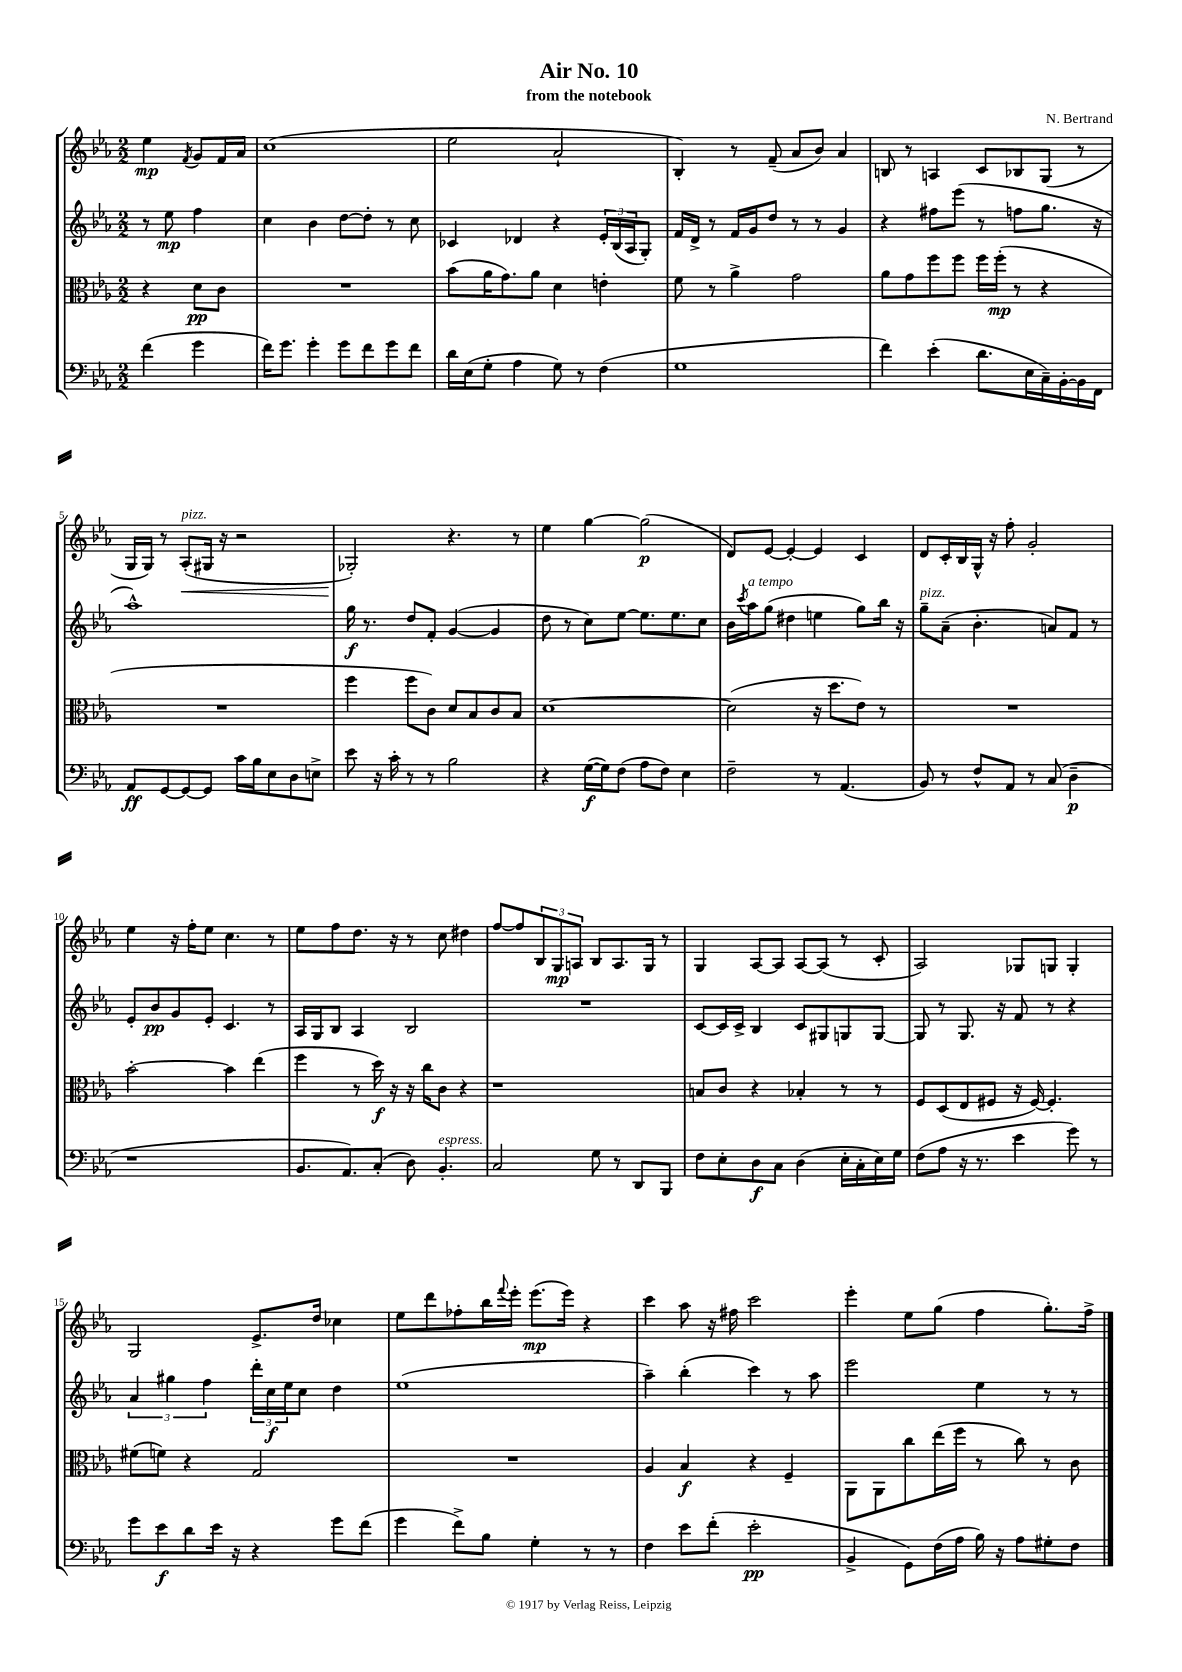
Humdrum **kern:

**kern	**dynam	**kern	**dynam	**kern	**dynam	**kern	**dynam
*part4	*part4	*part3	*part3	*part2	*part2	*part1	*part1
*staff4	*staff4	*staff3	*staff3	*staff2	*staff2	*staff1	*staff1
*clefF4	*	*clefC3	*	*clefG2	*	*clefG2	*
*k[b-e-a-]	*	*k[b-e-a-]	*	*k[b-e-a-]	*	*k[b-e-a-]	*
*M2/2	*	*M2/2	*	*M2/2	*	*M2/2	*
=	=	=	=	=	=	=	=
(4f\	.	4r	.	8r	.	4ee-\	mp
.	.	.	.	8ee-\	mp	.	.
.	.	.	.	.	.	8qf/	.
4g\	.	8d\L	pp	4ff\	.	8g/L	.
.	.	8c\J	.	.	.	16f/L	.
.	.	.	.	.	.	16a-/JJ	.
=1	=1	=1	=1	=1	=1	=1	=1
16f\KL)	.	1r	.	4cc\	.	(1cc	.
8.g\J	.	.	.	.	.	.	.
4g'\	.	.	.	4b-\	.	.	.
8g\L	.	.	.	[8dd\L	.	.	.
8f\	.	.	.	8dd'\J]	.	.	.
8g\	.	.	.	8r	.	.	.
8f\J	.	.	.	8cc\	.	.	.
=2	=2	=2	=2	=2	=2	=2	=2
16d\LL	.	(8b-\L	.	4c-X/	.	2ee-\	.
(16E-\J	.	.	.	.	.	.	.
8G'\J	.	16a-\K	.	.	.	.	.
.	.	8.g\)	.	.	.	.	.
4A-\	.	.	.	4d-X/	.	.	.
.	.	8a-\J	.	.	.	.	.
8G\)	.	4d\	.	4r	.	2a-`/	.
8r	.	.	.	.	.	.	.
(4F\	.	4en'\	.	24e-'/LL	.	.	.
.	.	.	.	(24B-/	.	.	.
.	.	.	.	24A-/J	.	.	.
.	.	.	.	8G'/J)	.	.	.
=3	=3	=3	=3	=3	=3	=3	=3
1G	.	8f\	.	16f/LL	.	4B-'/)	.
.	.	.	.	16d^/JJ	.	.	.
.	.	8r	.	8r	.	.	.
.	.	4a-^\	.	16f/LL	.	8r	.
.	.	.	.	16g/J	.	.	.
.	.	.	.	8dd/J	.	(8f~/	.
.	.	2g\	.	8r	.	8a-/L	.
.	.	.	.	8r	.	8b-/J)	.
.	.	.	.	4g/	.	4a-/	.
=4	=4	=4	=4	=4	=4	=4	=4
4f\)	.	8a-\L	.	4r	.	8Bn/	.
.	.	8g\	.	.	.	8r	.
(4e-'\	.	8ff\	.	8ff#X\L	.	4An/	.
.	.	8ff\J	.	(8eee-\J	.	.	.
8.d\L	.	16ff\LL	.	8r	.	8c/L	.
.	.	(16ff'\JJ	mp	.	.	.	.
.	.	8r	.	8ffn\L	.	8B-X/	.
16E-\L	.	.	.	.	.	.	.
16C~\)	.	4r	.	8.gg\J	.	(8G/J	.
[16BB-'\	.	.	.	.	.	.	.
16BB-\]	.	.	.	.	.	8r	.
16FF\JJ	.	.	.	16r	.	.	.
!!LO:LB:g=z
=5	=5	=5	=5	=5	=5	=5	=5
8AA-/L	ff	1r	.	1aa-^^)	.	16G/LL	.
.	.	.	.	.	.	16G/JJ)	.
[8GG/	.	.	.	.	.	8r	.
!	!	!	!	!	!	!LO:TX:a:i:t=pizz.	!
!	!	!	!	!	!	!	!LO:HP:b
8GG/_	.	.	.	.	.	(8A-'/L	<
8GG/J]	.	.	.	.	.	16G#X/Jk	.
.	.	.	.	.	.	16r	.
16c\LL	.	.	.	.	.	2r	.
16B-\J	.	.	.	.	.	.	.
8E-\	.	.	.	.	.	.	.
8D\	.	.	.	.	.	.	.
8En^\J	.	.	.	.	.	.	.
=6	=6	=6	=6	=6	=6	=6	=6
8e-\	.	4ff\	.	16gg\	f	2G-X'/)	.
.	.	.	.	8.r	.	.	.
16r	.	.	.	.	.	.	.
16c'\	.	.	.	.	.	.	.
8r	.	8ff\L	.	8dd/L	.	.	.
8r	.	8c\J)	.	8f'/J	.	.	.
2B-\	.	8d/L	.	([4g/	.	4.r	[
.	.	8B-/	.	.	.	.	.
.	.	8c/	.	4g/]	.	.	.
.	.	8B-/J	.	.	.	8r	.
=7	=7	=7	=7	=7	=7	=7	=7
4r	.	[1d	.	8dd\	.	4ee-\	.
.	.	.	.	8r	.	.	.
([16G\LL	f	.	.	8cc\L)	.	[4gg\	.
16G\J])	.	.	.	.	.	.	.
(8F\J	.	.	.	[8ee-\J	.	.	.
8A-\L	.	.	.	8.ee-\L]	.	(2gg\]	p
8F\J)	.	.	.	.	.	.	.
.	.	.	.	8.ee-\	.	.	.
4E-\	.	.	.	.	.	.	.
.	.	.	.	8cc\J	.	.	.
=8	=8	=8	=8	=8	=8	=8	=8
2F~\	.	(2d\]	.	16b-\LL	.	8d/L)	.
.	.	.	.	8qccc/	.	.	.
!	!	!	!	!LO:TX:a:i:t=a tempo	!	!	!
.	.	.	.	16aa-\J	.	.	.
.	.	.	.	(8gg\J	.	[8e-/J	.
.	.	.	.	4dd#X\	.	4e-'/_	.
8r	.	16r	.	4een\	.	4e-/]	.
.	.	8.dd\L	.	.	.	.	.
(4.AA-/	.	.	.	.	.	.	.
.	.	8e-\J)	.	8gg\L)	.	4c/	.
.	.	8r	.	16bb-\Jk	.	.	.
.	.	.	.	16r	.	.	.
=9	=9	=9	=9	=9	=9	=9	=9
!	!	!	!	!LO:TX:a:i:t=pizz.	!	!	!
8BB-/)	.	1r	.	8gg~\L	.	8d/L	.
8r	.	.	.	(8a-~\J	.	16c'/L	.
.	.	.	.	.	.	16B-/	.
8F^^/L	.	.	.	4.b-'\	.	16G^^/JJ	.
.	.	.	.	.	.	16r	.
8AA-/J	.	.	.	.	.	8ff'\	.
8r	.	.	.	.	.	2g'/	.
(8C/	.	.	.	8an/L)	.	.	.
4D~\	p	.	.	8f/J	.	.	.
.	.	.	.	8r	.	.	.
!!LO:LB:g=z
=10	=10	=10	=10	=10	=10	=10	=10
1r	.	[2b-'\	.	8e-'/L	.	4ee-\	.
.	.	.	.	8b-/	pp	.	.
.	.	.	.	8g/	.	16r	.
.	.	.	.	.	.	16ff'\KL	.
.	.	.	.	8e-'/J	.	8ee-\J	.
.	.	4b-\]	.	4.c/	.	4.cc\	.
.	.	(4ee-\	.	.	.	.	.
.	.	.	.	8r	.	8r	.
=11	=11	=11	=11	=11	=11	=11	=11
8.BB-/L	.	4ff\	.	16A-/LL	.	8ee-\L	.
.	.	.	.	16G/J	.	.	.
.	.	.	.	8B-/J	.	8ff\	.
8.AA-/)	.	.	.	.	.	.	.
.	.	8r	.	4A-/	.	8.dd\J	.
(8C'/J	.	16dd\)	f	.	.	.	.
.	.	16r	.	.	.	16r	.
8D\)	.	16r	.	2B-/	.	8r	.
.	.	16cc\KL	.	.	.	.	.
!LO:TX:a:i:t=espress.	!	!	!	!	!	!	!
4.BB-'/	.	8c\J	.	.	.	8cc\	.
.	.	4r	.	.	.	4dd#X\	.
=12	=12	=12	=12	=12	=12	=12	=12
2C/	.	1r	.	1r	.	[8ff/L	.
.	.	.	.	.	.	8ff/]	.
.	.	.	.	.	.	12B-/	.
.	.	.	.	.	.	12G/	mp
.	.	.	.	.	.	12An/J	.
8G\	.	.	.	.	.	8B-/L	.
8r	.	.	.	.	.	8.A/	.
8DD/L	.	.	.	.	.	.	.
.	.	.	.	.	.	16G/Jk	.
8BBB-/J	.	.	.	.	.	8r	.
=13	=13	=13	=13	=13	=13	=13	=13
8F\L	.	8Bn/L	.	[8c/L	.	4G/	.
8E-'\	.	8c/J	.	16c/L]	.	.	.
.	.	.	.	16c^/JJ	.	.	.
8D\	f	4r	.	4B-/	.	[8A-/L	.
8C\J	.	.	.	.	.	8A-/J]	.
(4D\	.	4B-X'/	.	8c/L	.	[8A-/L	.
.	.	.	.	8G#X/	.	(8A-/J]	.
16E-'\LL	.	8r	.	8Gn/	.	8r	.
16C'\	.	.	.	.	.	.	.
16E-\)	.	8r	.	[8G/J	.	8c'/	.
16G\JJ	.	.	.	.	.	.	.
=14	=14	=14	=14	=14	=14	=14	=14
(8F\L	.	8F/L	.	8G/]	.	2A-/)	.
8A-\J	.	(8D/	.	8r	.	.	.
16r	.	8E-/	.	8.G/	.	.	.
8.r	.	.	.	.	.	.	.
.	.	8F#X/J	.	.	.	.	.
.	.	.	.	16r	.	.	.
4e-\	.	16r	.	8f/	.	8G-X/L	.
.	.	[16F#/)	.	.	.	.	.
.	.	4.F#'/]	.	8r	.	8Gn/J	.
8g\)	.	.	.	4r	.	4G'/	.
8r	.	.	.	.	.	.	.
!!LO:LB:g=z
=15	=15	=15	=15	=15	=15	=15	=15
8g\L	.	(8f#X\L	.	6a-/	.	2G/	.
8e-\	f	8fn\J)	.	.	.	.	.
.	.	.	.	6gg#X\	.	.	.
8d\	.	4r	.	.	.	.	.
.	.	.	.	6ff\	.	.	.
16e-\Jk	.	.	.	.	.	.	.
16r	.	.	.	.	.	.	.
4r	.	2G/	.	24ddd'\LL	.	8.e-^/L	.
.	.	.	.	24cc\	f	.	.
.	.	.	.	24ee-\J	.	.	.
.	.	.	.	8cc\J	.	.	.
.	.	.	.	.	.	16dd/Jk	.
8g\L	.	.	.	4dd\	.	4cc-X\	.
(8f\J	.	.	.	.	.	.	.
=16	=16	=16	=16	=16	=16	=16	=16
4g\	.	1r	.	(1ee-	.	8ee-\L	.
.	.	.	.	.	.	8ddd\	.
8f^\L)	.	.	.	.	.	8ff-X'\	.
8B-\J	.	.	.	.	.	16bb-\L	.
.	.	.	.	.	.	8qqfff/	.
.	.	.	.	.	.	16eee-'\JJ	.
4G'\	.	.	.	.	.	(8.eee-\L	mp
.	.	.	.	.	.	16eee-\Jk)	.
8r	.	.	.	.	.	4r	.
8r	.	.	.	.	.	.	.
=17	=17	=17	=17	=17	=17	=17	=17
4F\	.	4A-/	.	4aa-~\)	.	4ccc\	.
8e-\L	.	4B-/	f	(4bb-'\	.	8aa-\	.
(8f'\J	.	.	.	.	.	16r	.
.	.	.	.	.	.	16ff#X\	.
2e-'\	pp	4r	.	4ccc\)	.	2ccc\	.
.	.	4F~/	.	8r	.	.	.
.	.	.	.	8aa-\	.	.	.
=18	=18	=18	=18	=18	=18	=18	=18
4BB-^/	.	8AA-\L	.	2eee-\	.	4eee-'\	.
.	.	8AA-\	.	.	.	.	.
8GG\L)	.	8cc\	.	.	.	8ee-\L	.
(16F\L	.	(16ee-\L	.	.	.	(8gg\J	.
16A-\JJ	.	16ff\JJ	.	.	.	.	.
16B-\)	.	8r	.	4ee-\	.	4ff\	.
16r	.	.	.	.	.	.	.
8A-\L	.	8cc\)	.	.	.	.	.
8G#X'\	.	8r	.	8r	.	8.gg'\L)	.
8F\J	.	8c\	.	8r	.	.	.
.	.	.	.	.	.	16ff^\Jk	.
==	==	==	==	==	==	==	==
*-	*-	*-	*-	*-	*-	*-	*-
